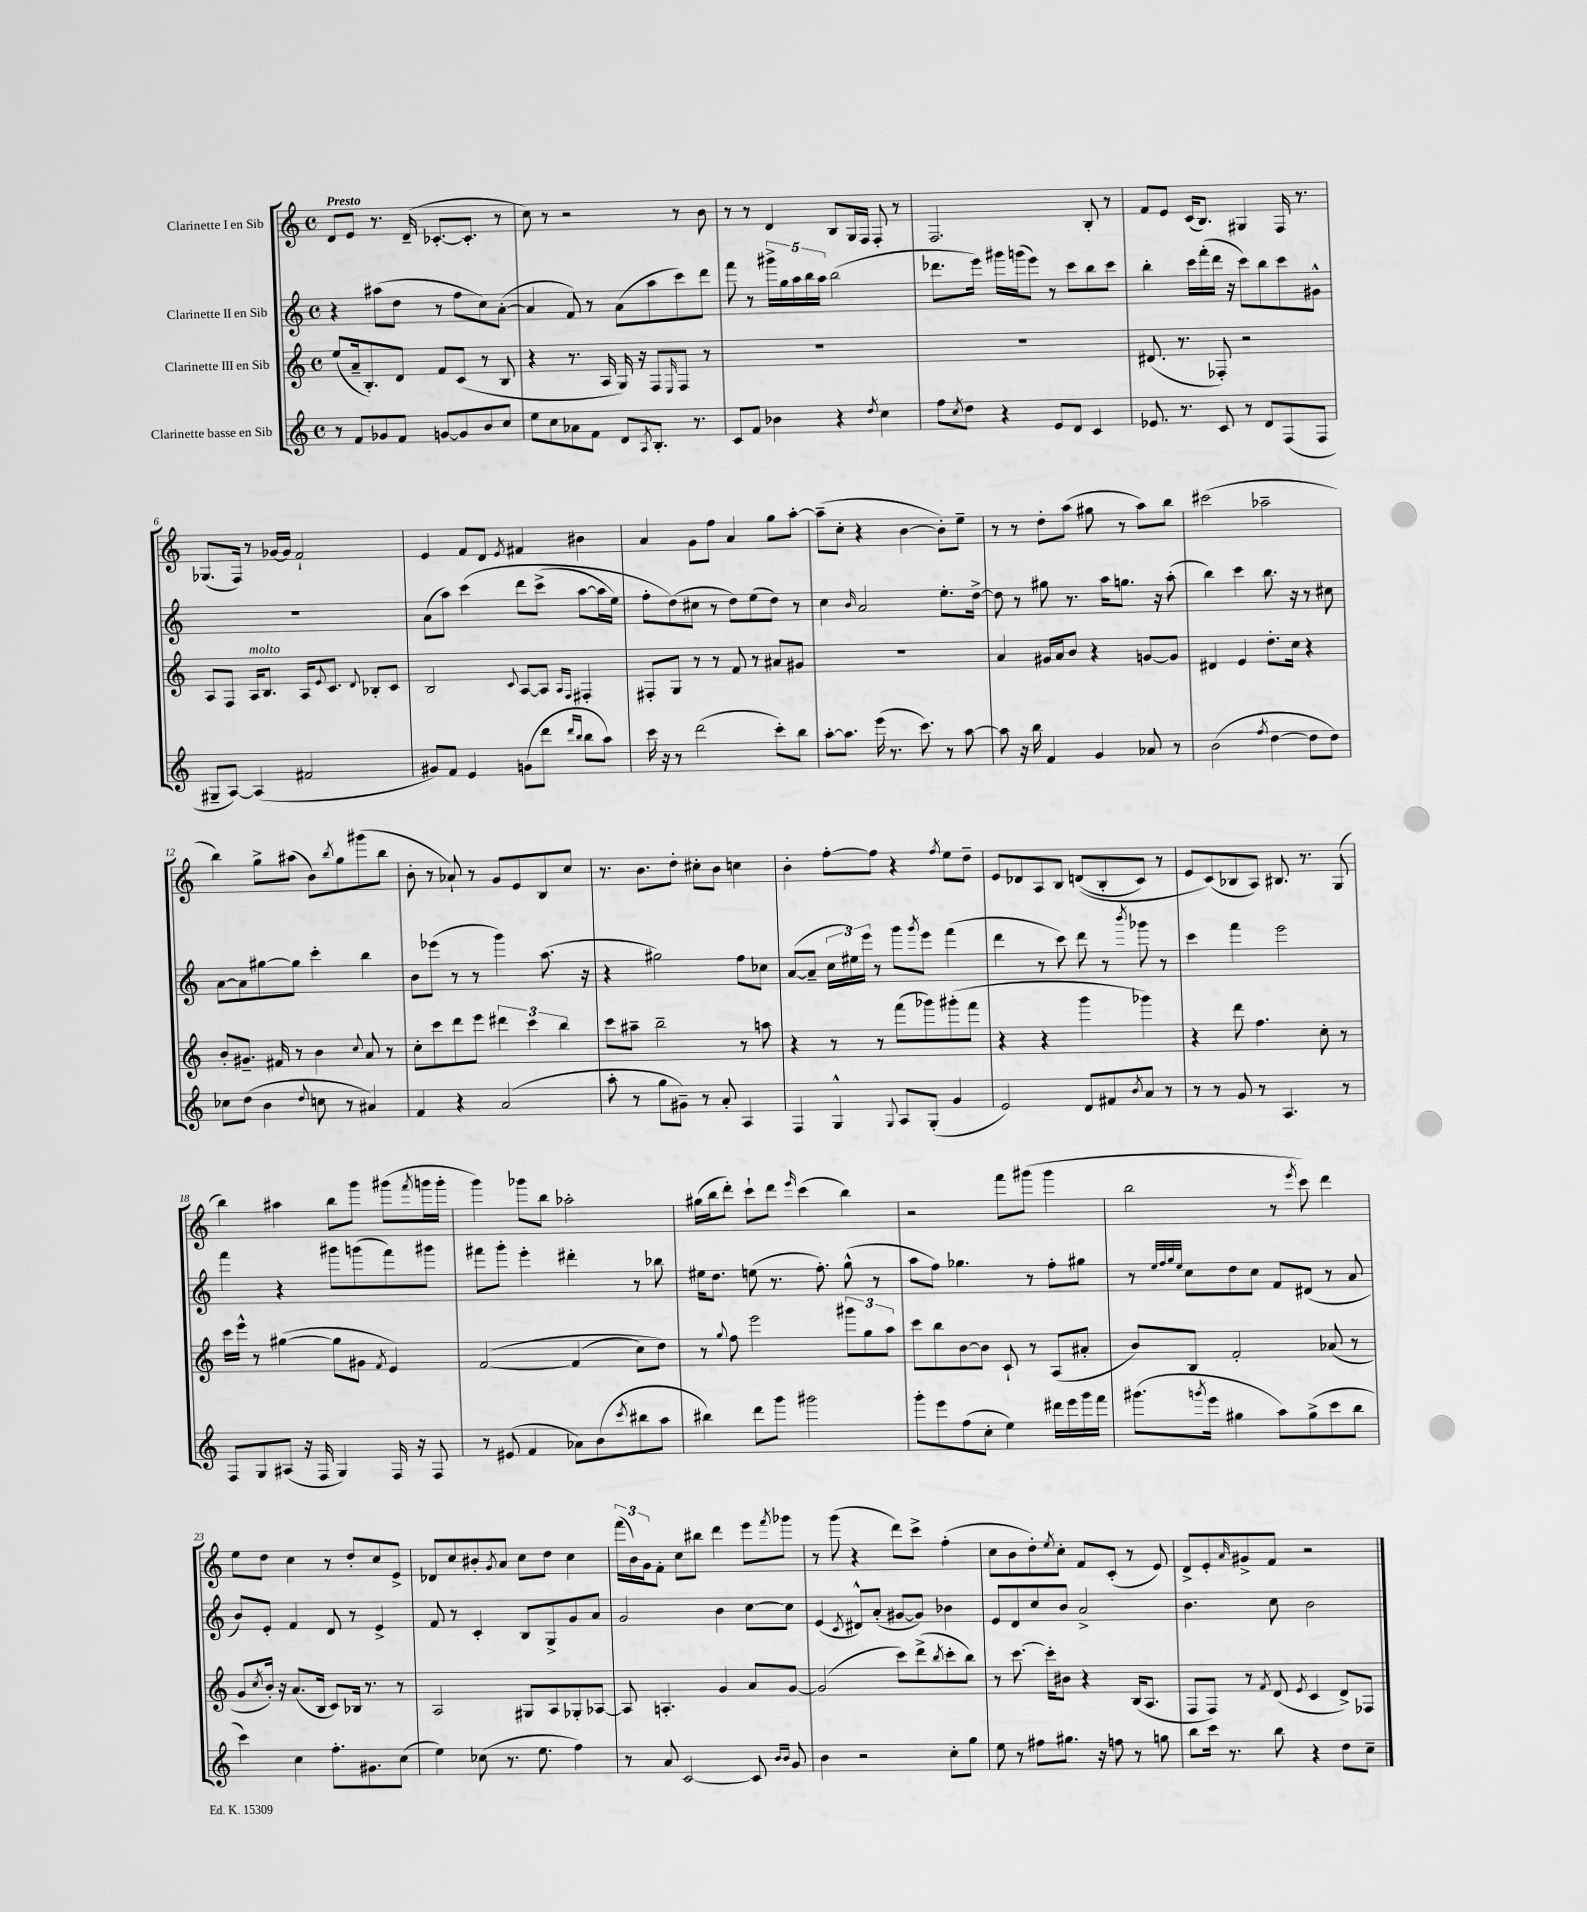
<<
\new StaffGroup <<
\new Staff = "s0" \with { instrumentName = "Clarinette I en Sib" } {
    \clef treble \key c \major \defaultTimeSignature \time 4/4 \tempo "Presto"
    d'8 e'8 r8. d'16--( ces'8.~-. ces'8.-. r8 |
    c''8) r8 r2 r8 b'8 |
    r8 r8 d'4 b8 g16 f16 f8-. r8 |
    f2. b8-. r8 |
    f'8 e'8 c'16( b8.) gis4 f16 r8. |
    ges8.( f16) r8 ges'16~ ges'16 f'2-! |
    e'4 f'8 d'8 \acciaccatura { e'8 } fis'4 bis'4 |
    a'4 g'8 f''8 a'4 g''8 a''8~-. |
    a''8--( c''8-. r4 b'4~ b'8-.) e''8-- |
    r8 r8 d''8-. a''8( gis''8 r8 a''8) b''8 |
    cis'''2( aes''2-- |
    b''4) g''8-> ais''8( b'8) \acciaccatura { b''8 } g''8 gis'''8( b''8 |
    b'8-. r8 aes'8-!) r8 g'8 e'8 b8 c''8 |
    r8. b'8. d''8-. cis''8-. b'8 c''4 |
    b'4-. f''8~-. f''8 r4 \acciaccatura { f''8 } e''8 d''8-- |
    e'8 des'8 a8 b8 d'8(\( b8-. c'8) r8 |
    e'8 c'8(\) bes8 a8) bis8. r8. g8( |
    b''4) ais''4 b''8 g'''8 gis'''8( \acciaccatura { f'''8 } g'''16 g'''16-. |
    g'''4) ges'''8 b''8 aes''2-. |
    gis''16( b''16 d'''8-.) c'''8-! d'''8 \grace { e'''16 } c'''4( b''4) |
    r2 f'''8 gis'''8( gis'''4 |
    b''2 r8 \acciaccatura { e'''8 } c'''8) d'''4 |
    e''8 d''8 c''4 r8 d''8-. c''8 e'8-> |
    des'8 c''8 bis'8-. \acciaccatura { g'8 } a'8 c''8 d''8 c''4 |
    \tuplet 3/2 { f'''16( b'16) g'16 } f'8-. c''8 bis''8 d'''4 e'''8 \acciaccatura { f'''8 } ges'''8 |
    r8 g'''8( r4 d'''8) c'''8-> f''4-.( |
    c''8 b'8 d''8-.) \acciaccatura { e''8 } c''8-. f'8 c'8-.( r8 e'8) |
    d'8-> e'8-. \grace { a'16 } gis'8-> f'8 r2 \bar "|." |
}
\new Staff = "s1" \with { instrumentName = "Clarinette II en Sib" } {
    \clef treble \key c \major \defaultTimeSignature \time 4/4
    r4 ais''8( d''8 r8 f''8 c''8) a'8~-.( |
    a'4 f'8) r8 a'8( a''8 c'''8) d'''8 |
    f'''8 r8 \tuplet 5/4 { gis'''16-> g''16 a''16 b''16 a''16 } b''2( |
    des'''8. e'''16) gis'''16 g'''16( e'''8) r8 c'''8 b''8 c'''8 |
    b''4-. c'''16 f'''16-.( d'''16 r16 c'''8) b''8 c'''8 gis'8-^ |
    R1 |
    a'8( a''8) c'''4\( d'''8 c'''8->( a''8~ a''16 e''16) |
    f''8-. d''8(\) cis''8 r8 d''8) e''8( d''8) r8 |
    c''4 \grace { b'16 } a'2 e''8.-. d''16~-> |
    d''8 r8 gis''8 r8. a''16 g''8. r16 a''8-.( |
    b''4) c'''4 b''8. r16 r8 cis''8 |
    a'8~ a'8 gis''8~ gis''8 c'''4-. b''4 |
    b'8 ees'''8( r8 r8 g'''4) a''8.( r16 |
    r4 gis''2) f''8 ces''8 |
    a'8~( a'8-- \tuplet 3/2 { c''16 eis''16) e'''16 } r8 g'''8 \acciaccatura { g'''8 } e'''8 f'''4( |
    d'''4 r8 c'''8) d'''8 r8 \acciaccatura { b'''8 } ges'''8 r8 |
    c'''4 f'''4 e'''2 |
    f'''4 r4 gis'''8 g'''8( f'''8) gis'''8 |
    fis'''8 g'''8-. e'''4-. dis'''4-. r8 bes''8 |
    eis''16 d''8. e''8( r8. f''8.-.) g''8-^( r8 |
    a''8 f''8) ges''4. r8 f''8-. gis''8 |
    r8 \grace { e''32 f''32 g''32 e''32 } c''8 d''8 c''8 f'8 dis'8( r8 a'8 |
    b'8) e'8-. f'4 d'8 r8 e'4-> |
    f'8 r8 c'4-. b8 g8-> g'8 a'8 |
    g'2 b'4 c''8~ c''8 |
    e'4( \acciaccatura { c'8 } dis'8-^) a'8-.( gis'8~ gis'8) bes'4 |
    e'8 d'8 c''8 b'8 a'2-> |
    b'4. c''8 b'2 \bar "|." |
}
\new Staff = "s2" \with { instrumentName = "Clarinette III en Sib" } {
    \clef treble \key c \major \defaultTimeSignature \time 4/4
    e''8( a'16-- b8.-.) d'8 f'8 c'8( r8 b8 |
    r4 r8. a16 g16) r16 f8 \grace { e16 } f8 r8 |
    R1 |
    R1 |
    dis'8.( r8. fes8-.) r2 |
    a8 f8 a16^\markup { \italic "molto" } b8. a16 \appoggiatura { e'8 } c'8. \appoggiatura { d'8 } bes8-. c'8 |
    b2 \appoggiatura { c'8 } a8~ a8 \grace { a16 f16 } fis4-. |
    fis8-. g8 r8 r8 f'8 r8 ais'8 gis'8 |
    R1 |
    a'4 gis'16 a'16 b'8 r4 g'8~ g'8 |
    dis'4 e'4 d''8.-. c''16 r4 |
    b'8-. gis'8.-- fis'16 r8 b'4 \appoggiatura { c''8 } a'8 r8 |
    c''8-. c'''8 d'''8 e'''8 \tuplet 3/2 { dis'''4 c'''4 b''4 } |
    c'''8 ais''8-- b''2-- r8 a''8 |
    r4 r8 r8 f'''8( ges'''8) gis'''8-.( f'''8 |
    r4 r4 g'''4 ges'''4) |
    r4 d'''8 f''4. c''8-. r8 |
    c'''16 e'''16-^ r8 gis''4~( gis''8 gis'8 \acciaccatura { f'8 } e'4) |
    f'2~\( f'4( c''8) d''8\) |
    r8 \appoggiatura { g''8 } f''8 e'''2 \tuplet 3/2 { gis'''8 g''8 a''8 } |
    c'''8 b''8 b'8~ b'8 c'8-! r8 a8( ais'8-. |
    b'8) b8 f'2-. aes'8( r8 |
    g'8 \acciaccatura { c''8 } b'16-.) r16 a'8.( b16 c'8) bes16 r8. r8 |
    a2 gis8 a8 ges8-. aes8~ |
    aes8 a4.-. g'4 a'8 g'8~ |
    g'2( c'''8) d'''8->( \acciaccatura { b''8 } c'''8-. b''8) |
    r8 c'''8.~ c'''16-. bis'8 r4 b16( a8. |
    f8 f8) r8 \acciaccatura { f'8 } d'8( \acciaccatura { e'8 } c'4 d'8->) fes8 \bar "|." |
}
\new Staff = "s3" \with { instrumentName = "Clarinette basse en Sib" } {
    \clef treble \key c \major \defaultTimeSignature \time 4/4
    r8 f'8 ges'8 f'8 g'8~ g'8 b'8 c''8 |
    e''8 c''8 aes'8 f'8 d'8 \acciaccatura { a8 } b8.-. r8. |
    c'8 f'8 bes'4 r4 \acciaccatura { d''8 } c''4 |
    f''8 \acciaccatura { c''8 } d''8 r4 e'8 d'8 c'4 |
    ees'8. r8. c'8 r8 d'8 f8( f8 |
    gis8-- a8~) a4( fis'2 |
    gis'8) f'8 e'4 g'8( d'''8 \grace { d'''16 b''16 } b''8 a''8) |
    c'''16 r16 r8 d'''2( c'''8-.) b''8 |
    a''8~-. a''8. e'''16( r8. c'''8.) r8 a''8~ |
    a''8 r16 b''16 f'4 g'4 aes'8 r8 |
    b'2( \acciaccatura { f''8 } d''4~ d''8 d''8) |
    ces''8 d''8( b'4 \appoggiatura { d''8 } c''8 r8 ais'4) |
    f'4 r4 a'2( |
    a''8-. r8 g''8 gis'8--) r8 a'8-. a4 |
    f4 g4-^ \appoggiatura { g8 } a8 g8-.( g'4 |
    e'2) d'8 fis'8 \acciaccatura { b'8 } a'8 r8 |
    r8 r8 g'8 r8 a4. r8 |
    f8 g8 ais8( r16 f16 g4) f16 r16 f8 |
    r8 eis'8( f'4 aes'8) b'8( \acciaccatura { c'''8 } bis''8 a''8 |
    bis''4) d'''8 g'''8 gis'''2 |
    g'''8-. e'''8 f''8( c''8-. e''4) dis'''16 e'''16 g'''16 f'''16 |
    gis'''8.( \acciaccatura { g'''8 } e'''16 gis''4 a''8) gis''8->( c'''8 b''8 |
    c'''4) c''4 f''8.-. gis'8. c''8( |
    e''4) ces''8( r8. e''8. f''4) |
    r8 a'8 c'2~ c'8 \grace { b'16 b'16 } g'8 |
    b'4 r2 c''8-. g''8 |
    e''8 r8 fis''8 gis''8. r16 f''8 r8 g''8 |
    b''8 c'''16 r8. b''8 r4 d''8 c''8-- \bar "|." |
}
>>
>>
